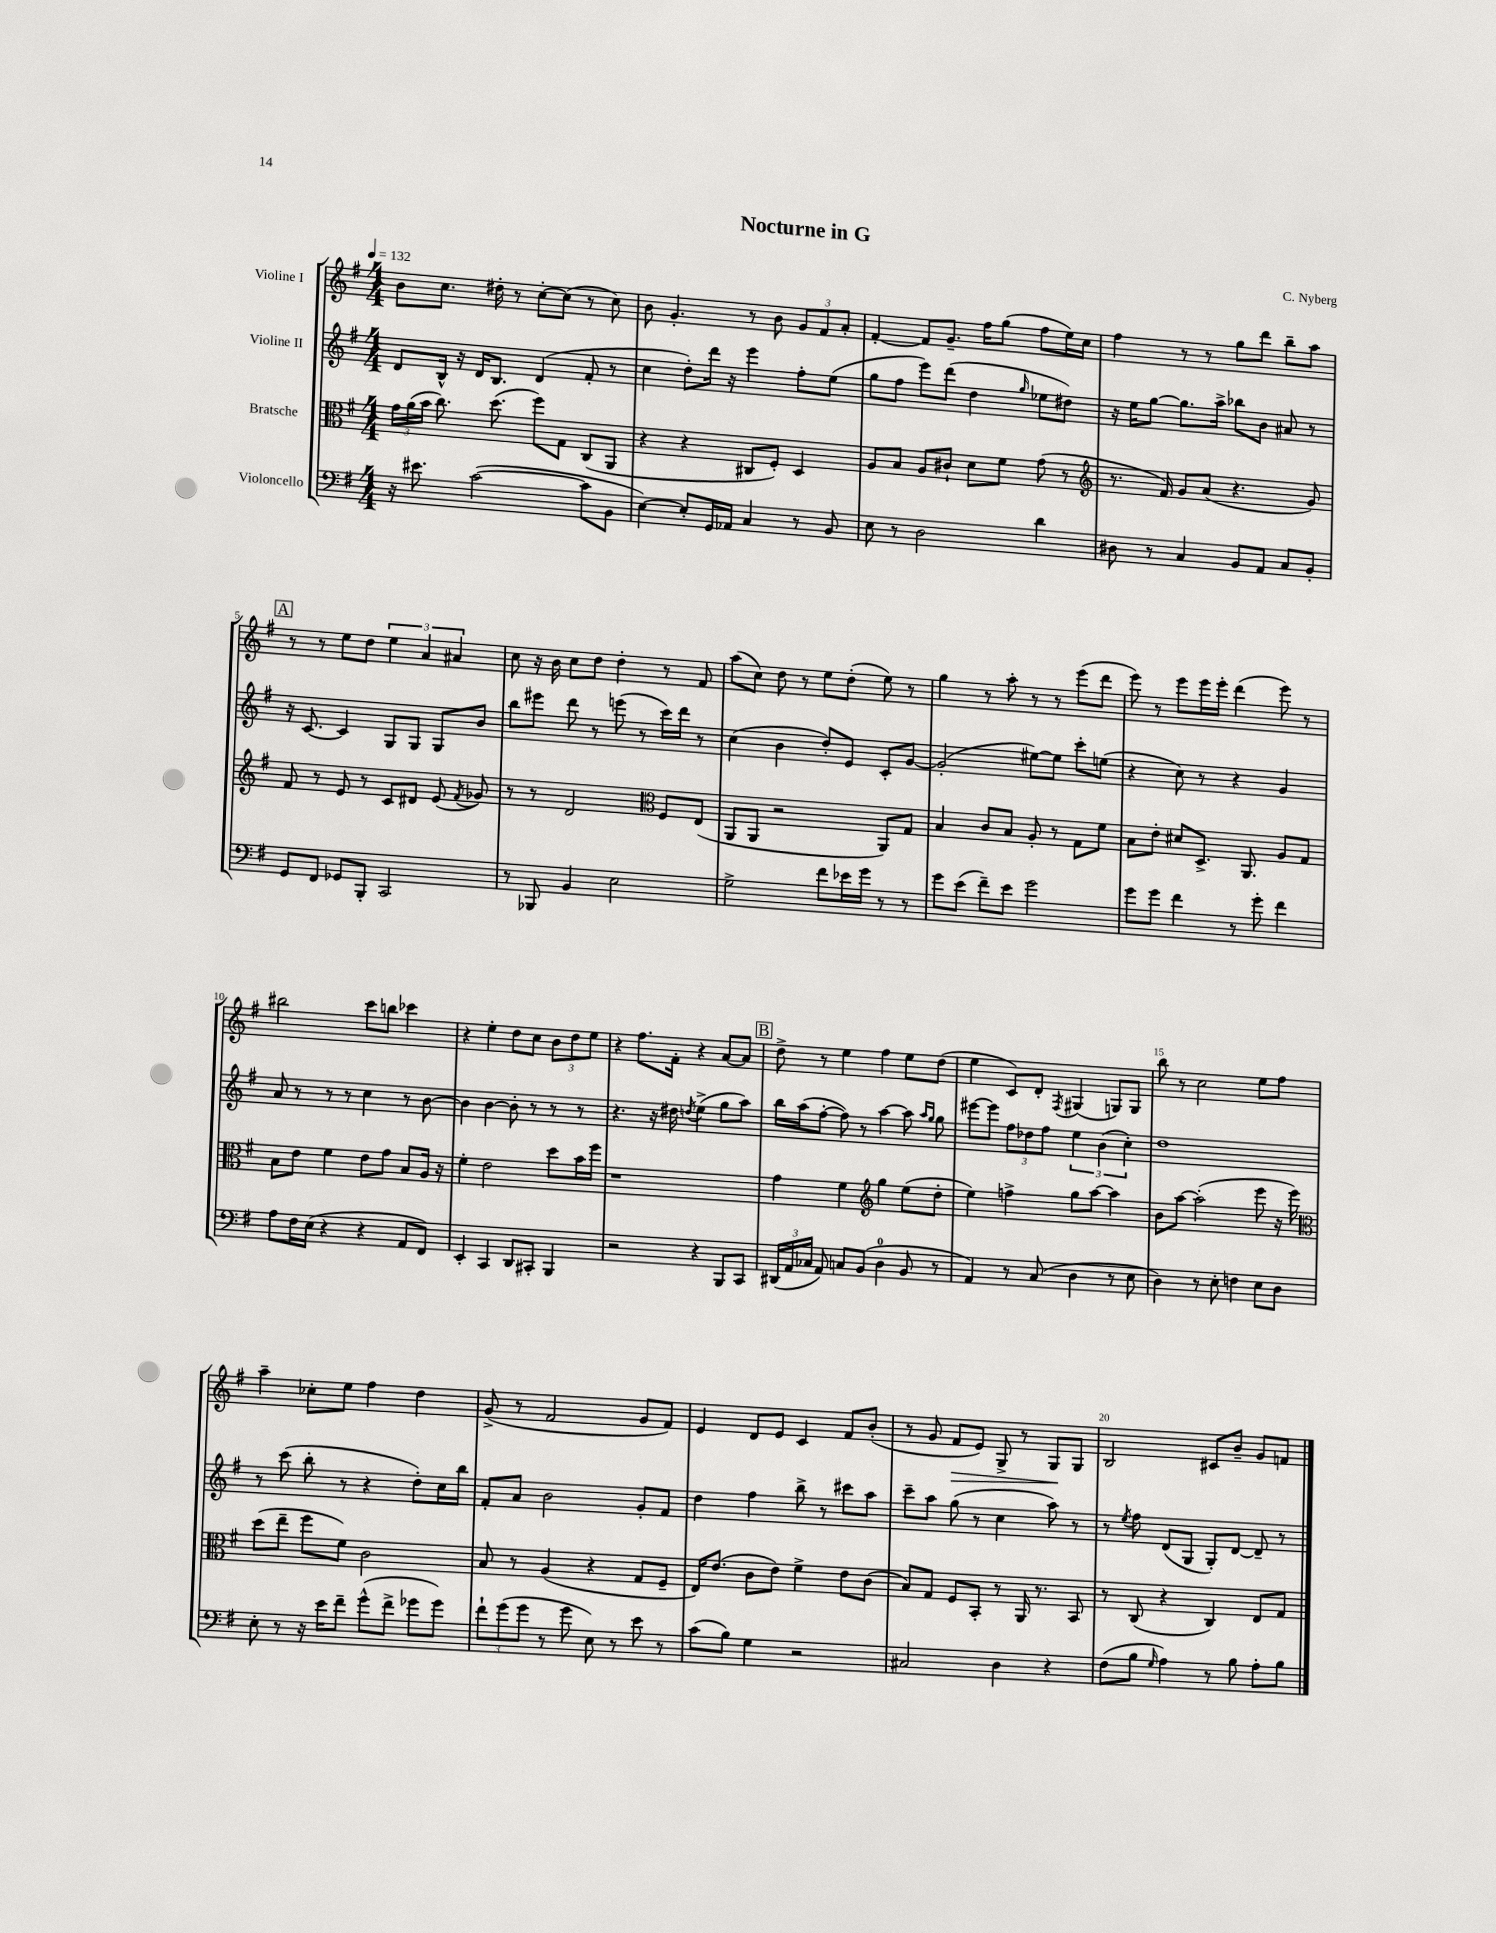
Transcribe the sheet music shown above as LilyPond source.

\header { title = "Nocturne in G" composer = "C. Nyberg" }
<<
\new StaffGroup <<
\new Staff = "s0" \with { instrumentName = "Violine I" } {
    \clef treble \key g \major \numericTimeSignature \time 4/4 \tempo 4 = 132
    \autoBeamOff b'8[ c''8.] dis''16-. r8 c''8[~-. c''8]( r8 c''8) |
    b'8 g'4.-. r8 b'8 \tuplet 3/2 { g'8[ fis'8 a'8]-. } |
    fis'4~-. fis'8[ g'8.]-- fis''16[ g''8]( fis''8[ e''16) c''16] |
    fis''4 r8 r8 g''8[ d'''8] b''8[-- a''8] |
    \mark \markup { \box "A" } r8 r8 e''8[ d''8] \tuplet 3/2 { e''4 a'4 ais'4 } |
    c''8 r16 b'16 c''8[ d''8] d''4-. r8 fis'8 |
    a''8[( c''8]) d''8 r8 e''8[ d''8]-.( e''8) r8 |
    g''4 r8 a''8-. r8 r8 e'''8[( d'''8] |
    e'''8) r8 e'''8[ e'''16 e'''16]-. d'''4( e'''8) r8 |
    bis''2 c'''8[ b''8] ces'''4 |
    r4 e''4-. d''8[ c''8] \tuplet 3/2 { b'8[ d''8 e''8] } |
    r4 fis''8.[ fis'16]-. r4 a'8[~ a'8] |
    \mark \markup { \box "B" } d''8-> r8 e''4 fis''4 e''8[ d''8]( |
    e''4 c'8[) d'8]-. \acciaccatura { fis8 } gis4( g8[) g8] |
    b''8 r8 c''2 e''8[ fis''8] |
    a''4-- ces''8[-. e''8] fis''4 d''4 |
    g'8->( r8 fis'2 g'8[ fis'8]) |
    e'4 d'8[ e'8] c'4 fis'8[ b'8]-.( |
    r8 g'8 fis'8[\> e'8]) g8-> r8 g8[\! g8] |
    b2 cis'8[ b'8]-- g'8[ f'8] \bar "|." |
}
\new Staff = "s1" \with { instrumentName = "Violine II" } {
    \clef treble \key g \major \numericTimeSignature \time 4/4
    \autoBeamOff d'8[ b16]-^ r16 d'16[ b8.] d'4( fis'8-. r8 |
    c''4 d''8[-.) d'''16] r16 e'''4 fis''8[-. e''8]( |
    g''8[ fis''8] e'''8[) d'''8]( d''4 \grace { g''16 } ees''8[ dis''8]) |
    r16 e''16[ g''8]~ g''8.[ a''16]-> bes''8[ b'8] ais'8 r8 |
    \mark \markup { \box "A" } r16 c'8.~ c'4 g8[ g8] g8[ b'8] |
    b''8[ eis'''8] d'''8 r8 e'''8( r8 c'''16[) d'''16] r8 |
    c''4( b'4 d''8[-.) e'8] c'8[-. g'8]~ |
    g'2-.( eis''8[~) eis''8] c'''8[-. e''8]( |
    r4 c''8) r8 r4 g'4 |
    a'8 r8 r8 r8 c''4 r8 b'8~ |
    b'4 b'4~ b'8-. r8 r8 r8 |
    r4. r16 dis''16 \acciaccatura { d''8 } e''4->( g''8[ a''8]) |
    \mark \markup { \box "B" } b''16[ a''16( fis''8]~-. fis''8) r8 a''4~ a''8 \grace { a''16[ g''16] } g''8 |
    eis'''8[~ eis'''8] \tuplet 3/2 { fis''8[ des''8 fis''8] } \tuplet 3/2 { e''4 b'4( c''4-.) } |
    d''1 |
    r8 c'''8( b''8-. r8 r4 d''8[-.) c''16 b''16] |
    fis'8[-. a'8] b'2 g'8[-. fis'8] |
    d''4 fis''4 b''8-> r8 cis'''8[ a''8] |
    c'''8[-- a''8] g''8( r8 c''4 a''8) r8 |
    r8 \acciaccatura { e''8 } fis''8 d'8[( g8] g8[-.) d'8]~ d'8-- r8 \bar "|." |
}
\new Staff = "s2" \with { instrumentName = "Bratsche" } {
    \clef alto \key g \major \numericTimeSignature \time 4/4
    \autoBeamOff \tuplet 3/2 { g'16[ a'16( b'16] } c''8.) d''8.( fis''8[) g8] c8[( a,8] |
    r4 r4 cis8[ fis8]-.) d4 |
    a8[ b8] a8[ cis'8]-! d'8[ fis'8] g'8( r8 |
    \clef treble r8. fis'16) g'8[ a'8]( r4. g'8) |
    \mark \markup { \box "A" } fis'8 r8 e'8 r8 c'8[ dis'8] e'8( \acciaccatura { fis'8 } ges'8) |
    r8 r8 d'2 \clef alto fis8[ e8]( |
    a,8[ a,8] r2 a,8[) g8] |
    b4 c'8[ b8] a8-. r8 g8[ fis'8] |
    b8[ e'8]-. dis'8[ d8.]-> a,8. a8[ g8] |
    b8[ e'8] fis'4 e'8[ g'8] b8[ a16] r16 |
    fis'4-. e'2 d''8[ b'16 fis''16] |
    r1 |
    \mark \markup { \box "B" } g'4 fis'4 \clef treble g''4 e''8[( d''8]-. |
    e''4) f''4-> g''8[ a''8]~ a''4 |
    b'8[ a''8]~ a''2-.( e'''8 r16 e'''16) |
    \clef alto d''8[( e''8]-- fis''8[ fis'8]) c'2 |
    b8 r8 a4( r4 g8[ fis8]-- |
    e16[) e'8.]( c'8[ e'8]) fis'4-> e'8[ c'8]( |
    b8[) g8] fis8[ b,8]-. r8 a,16 r8. b,8 |
    r8 c8( r4 c4) e8[ g8] \bar "|." |
}
\new Staff = "s3" \with { instrumentName = "Violoncello" } {
    \clef bass \key g \major \numericTimeSignature \time 4/4
    \autoBeamOff r16 eis'8. c'2~( c'8[ b,8] |
    e4~) e8[-. g,16 aes,16] c4 r8 b,8 |
    e8 r8 d2 d'4 |
    dis8 r8 c4 b,8[ a,8] c8[ b,8]-. |
    \mark \markup { \box "A" } g,8[ fis,8] ges,8[ b,,8]-. c,2 |
    r8 bes,,8 b,4 e2 |
    g2-> fis'8[ ees'16 g'16] r8 r8 |
    g'8[ e'8]( fis'8[--) e'8] g'2 |
    g'8[ g'8] fis'4 r8 g'8-. fis'4 |
    a8[ fis16 e16]( r4 r4 a,8[ fis,8]) |
    e,4-. c,4 d,8[ cis,8]-. b,,4 |
    r2 r4 b,,8[ c,8] |
    \mark \markup { \box "B" } \tuplet 3/2 { dis,16[( a,16 ces16] } a,8) c8[ b,8]( d4-0 b,8 r8 |
    a,4) r8 c8( d4 r8 e8 |
    d4) r8 e8-. f4 e8[ d8] |
    e8-. r8 r16 e'16[ fis'8]-- g'8[-^( fis'8]-> ges'8[ ges'8]) |
    \tuplet 3/2 { fis'8[-! g'8( g'8] } r8 g'8 e8) r8 e'8 r8 |
    c'8[( b8]) g4 r2 |
    cis2 d4 r4 |
    fis8[( b8] \grace { g16 } a4) r8 b8 a8[-. b8] \bar "|." |
}
>>
>>
\layout { \context { \Score \override BarNumber.break-visibility = ##(#f #t #t) barNumberVisibility = #(every-nth-bar-number-visible 5) } }
